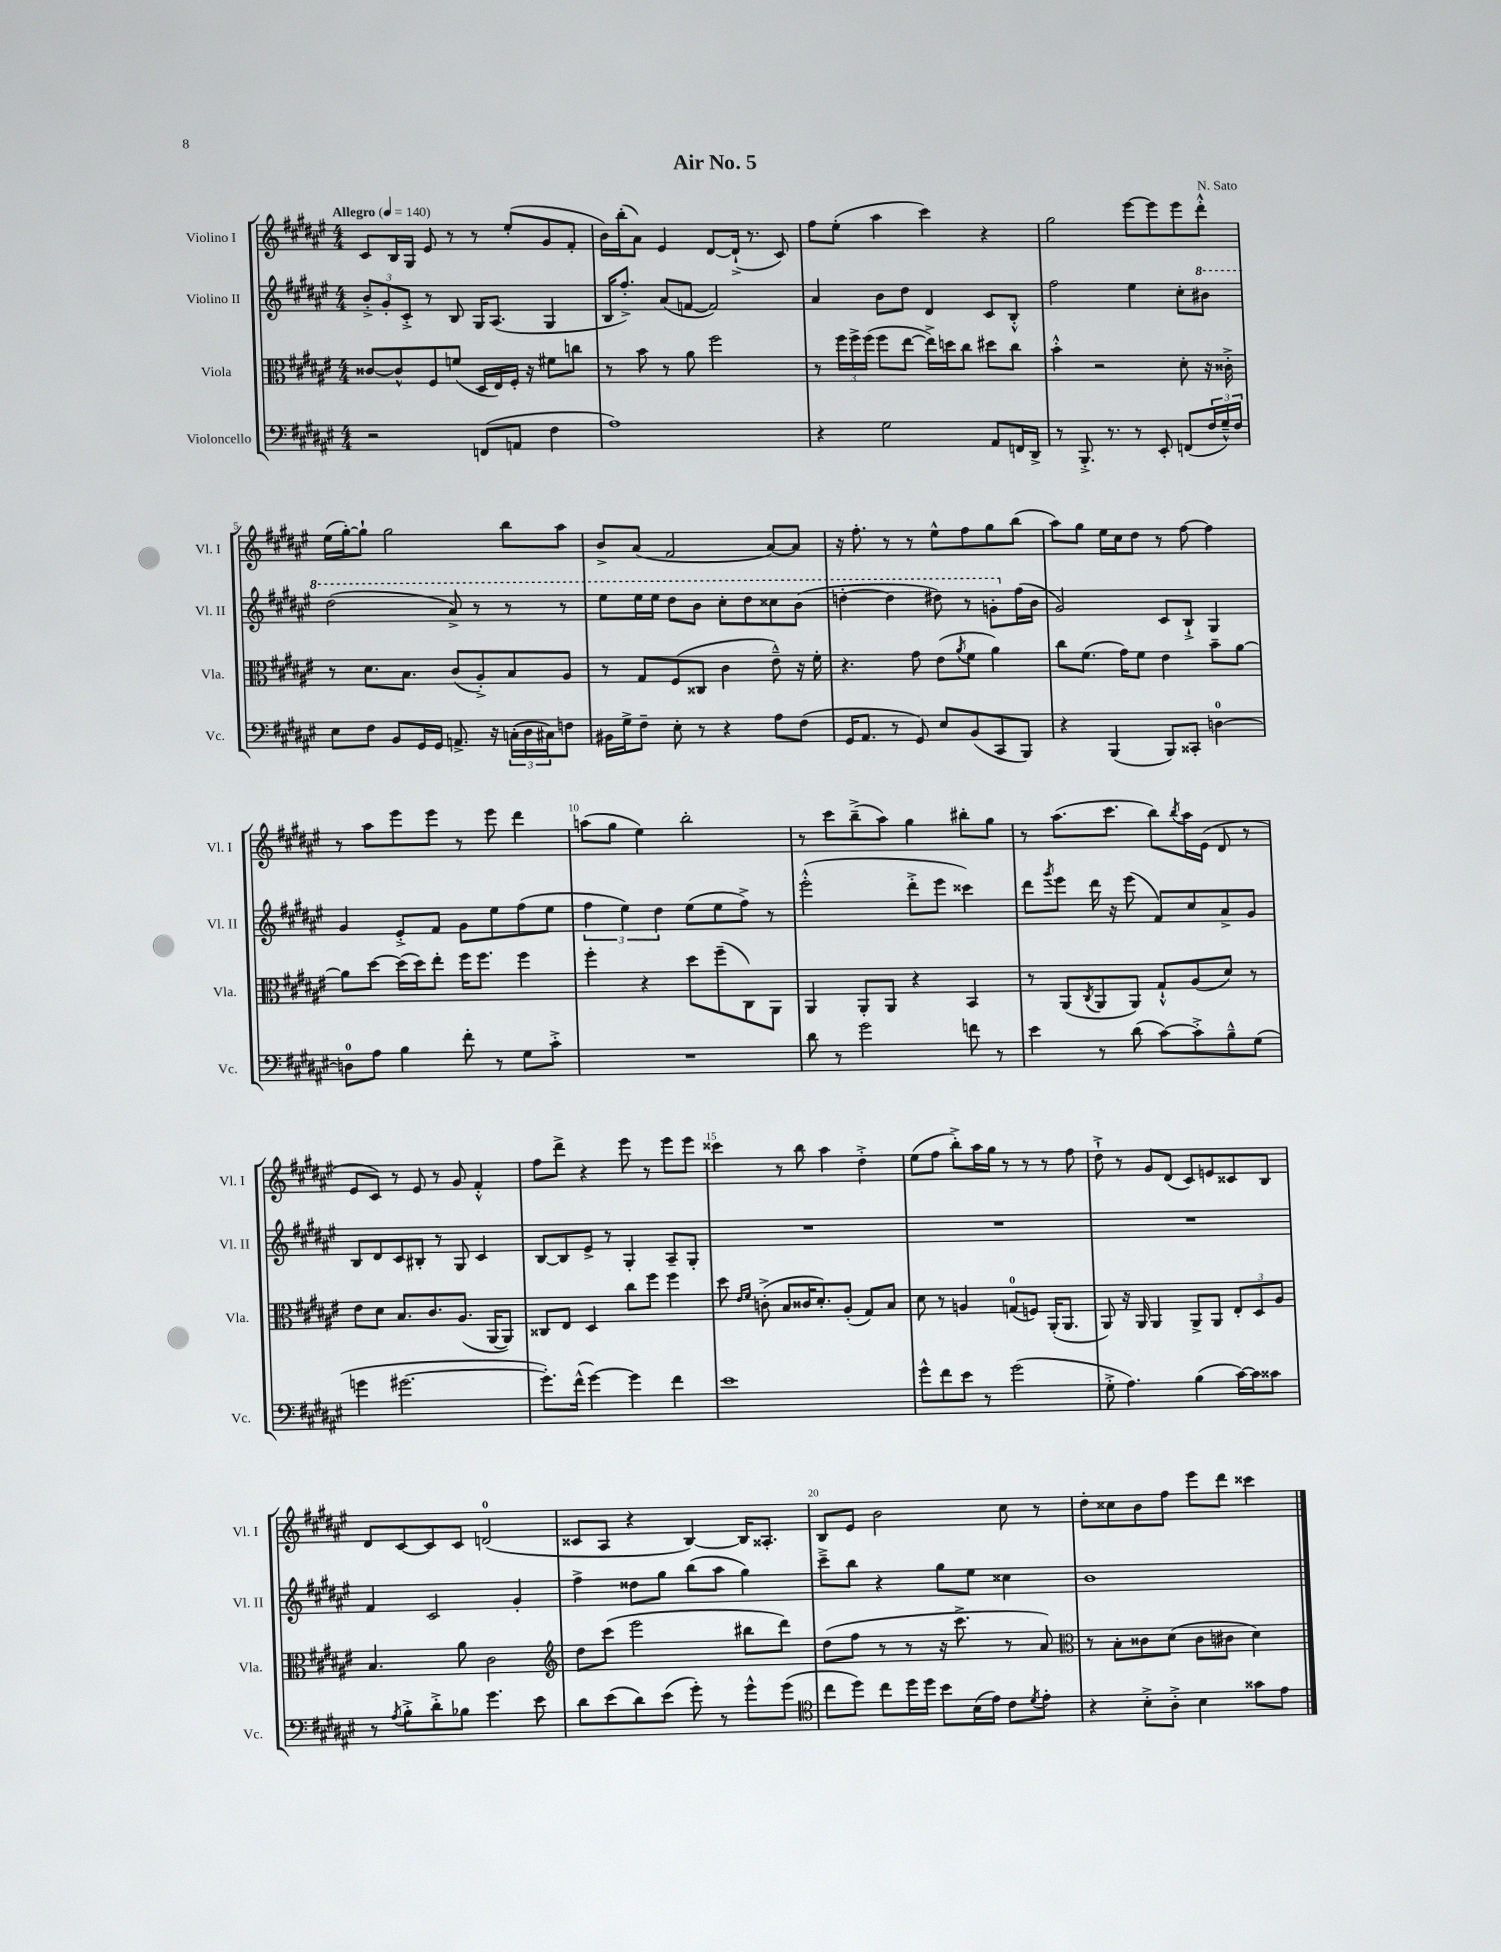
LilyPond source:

\header { title = "Air No. 5" composer = "N. Sato" }
<<
\new StaffGroup <<
\new Staff = "s0" \with { instrumentName = "Violino I" shortInstrumentName = "Vl. I" } {
    \clef treble \key fis \major \numericTimeSignature \time 4/4 \tempo "Allegro" 4 = 140
    cis'8 b16 gis16 eis'8 r8 r8 eis''8-.( gis'8 fis'8-. |
    b'16) b''16-.( ais'8) eis'4 dis'8~ dis'16-!->( r8. cis'8) |
    fis''8 eis''8-.( ais''4 cis'''4) r4 |
    gis''2 eis'''8~ eis'''8 eis'''8 dis'''8-.-^ |
    eis''16( gis''16~-.) gis''8-! gis''2 b''8 ais''8 |
    b'8-> ais'8( fis'2 ais'8~) ais'8 |
    r16 fis''8.-. r8 r8 eis''8-^ fis''8 gis''8 b''8( |
    ais''8) gis''8 eis''16 cis''16 dis''8 r8 fis''8~ fis''4 |
    r8 ais''8 eis'''8 eis'''8 r8 eis'''8 dis'''4 |
    a''8( gis''8 eis''4) b''2-. |
    r8 cis'''8 b''8--->( ais''8) gis''4 bis''8-. gis''8 |
    r8 ais''8.( cis'''8. b''8) \acciaccatura { b''8 } ais''16 eis'16( dis'8 r8 |
    eis'8 cis'8) r8 eis'8 r8 gis'8 fis'4-.-^ |
    fis''8 dis'''8-> r4 eis'''8 r8 eis'''8 eis'''8 |
    cisis'''4 r8 b''8 ais''4 dis''4-.-> |
    eis''8( fis''8 b''8-.->) ais''16 gis''16 r8 r8 r8 fis''8 |
    dis''8-!-> r8 gis'8 dis'8( cis'8) e'8 cisis'8 b8 |
    dis'8 cis'8~ cis'8 cis'8 d'2-0( |
    cisis'8 ais8 r4 b4~) b16 aisis8.-. |
    b8 eis'8 b'2 cis''8 r8 |
    dis''8-. cisis''8 b'8 fis''8 eis'''8 dis'''8 cisis'''4 \bar "|." |
}
\new Staff = "s1" \with { instrumentName = "Violino II" shortInstrumentName = "Vl. II" } {
    \clef treble \key fis \major \numericTimeSignature \time 4/4
    \tuplet 3/2 { b'8-.-> gis'8-. cis'8-.-> } r8 b8 gis16 ais8.( gis4 |
    b16 fis''8.-.->) ais'8( f'8~ f'2) |
    ais'4 b'8 dis''8 dis'4 cis'8 b8-.-^ |
    fis''2 eis''4 cis''8-. \ottava #1 bis''8 |
    dis'''2( ais''8->) r8 r8 r8 |
    eis'''8 eis'''16 eis'''16 dis'''8 b''8 cis'''8-. dis'''8 cisis'''8 b''8( |
    d'''4~-. d'''4 dis'''8) r8 g''8-. \ottava #0 fis''16( b'16 |
    gis'2) cis'8 b8-!-> gis4 |
    gis'4 eis'8-.-> fis'8 gis'8 eis''8 fis''8( eis''8 |
    \tuplet 3/2 { fis''4 eis''4) dis''4 } eis''8( eis''8 fis''8->) r8 |
    eis'''2-.-^( dis'''8-.-> eis'''8 cisis'''4) |
    dis'''8 \acciaccatura { gis'''8 } eis'''8 dis'''16 r16 eis'''8( fis'8) cis''8 ais'8-> gis'8 |
    b8 dis'8 cis'8 bis8-. r8 gis8 cis'4 |
    b8~ b8 eis'8-> r8 gis4-. ais8-- gis8-. |
    R1 |
    R1 |
    R1 |
    fis'4 cis'2 gis'4-. |
    fis''4-> disis''8 gis''8 b''8( ais''8 gis''4) |
    cis'''8---> b''8 r4 gis''8 eis''8 cisis''4 |
    b'1 \bar "|." |
}
\new Staff = "s2" \with { instrumentName = "Viola" shortInstrumentName = "Vla." } {
    \clef alto \key fis \major \numericTimeSignature \time 4/4
    cisis'8~ cisis'8-^ fis8 f'8( dis16 eis16) fis16-. r16 fis'8 c''8 |
    r8 b'8 r8 ais'8 fis''2 |
    r8 \tuplet 3/2 { fis''16 fis''16-> fis''16( } fis''8 eis''8~ eis''16->) d''16 cis''8 dis''8 cis''8 |
    b'4-.-^ r2 dis'8-. r16 cisis'16-.-> |
    r8 dis'8. b8. cis'8( ais8-.->) b8 ais8 |
    r8 gis8 fis8( cisis8 cis'4 eis'8---^) r16 fis'16-. |
    r4. gis'8 eis'8( \acciaccatura { ais'8 } fis'8 ais'4) |
    cis''8 fis'8.( gis'16) fis'8 eis'4 b'8-- ais'8~ |
    ais'8 dis''8~ dis''16( dis''16) eis''8-. fis''16 fis''8. fis''4 |
    fis''4-. r4 dis''8 fis''8--( cis8) ais,8 |
    ais,4 ais,8-. ais,8 r4 b,4 |
    r8 ais,8( \acciaccatura { cis8 } ais,8 ais,8) gis8-!-^ ais8( dis'8) r8 |
    eis'8 dis'8 b8. cis'8. ais8.( ais,16~ ais,8) |
    cisis8 eis8 dis4 cis''8 fis''8 fis''4 |
    dis''8 \grace { eis'16 fis'16 } c'8-.->( b8 cisis'16 dis'8.-.) ais8-.( gis8) b8 |
    dis'8 r8 a4 g8-0( f8) ais,16-.( ais,8. |
    ais,8) r16 ais,16 ais,4 ais,8-> ais,8 \tuplet 3/2 { eis8-. dis8 ais8 } |
    b4. ais'8 cis'2 |
    \clef treble dis''8 cis'''8( eis'''2 bis''8 dis'''8) |
    dis''8( fis''8 r8 r8 r16 cis'''8.-> r8 ais'8) |
    \clef alto r8 b8-. cisis'8 dis'8( cisis'8 cis'8 dis'4) \bar "|." |
}
\new Staff = "s3" \with { instrumentName = "Violoncello" shortInstrumentName = "Vc." } {
    \clef bass \key fis \major \numericTimeSignature \time 4/4
    r2 f,8( a,8 fis4 |
    ais1) |
    r4 gis2 ais,8 f,16 dis,16-> |
    r8 b,,8.-.-> r8. r8 eis,8-. f,8( \tuplet 3/2 { fis16 gis16---^) fis16 } |
    eis8 fis8 b,8 gis,16 gis,16 a,8.-> r16 \tuplet 3/2 { c16-.( dis16 cis16) } f8 |
    bis,16 gis16-> fis8-- eis8-. r8 r4 ais8 fis8( |
    gis,16 ais,8. r8 gis,8) eis8 b,8( cis,8 b,,8) |
    r4 b,,4( b,,8) cisis,8-. d4-0~ |
    d8-0 ais8 b4 fis'8-. r8 gis8 cis'8-.-> |
    R1 |
    dis'8 r8 gis'2 f'8 r8 |
    eis'4 r8 dis'8( cis'8~) cis'8-.-> b8---^ gis8( |
    g'4 gis'2.~ |
    gis'8.-.) fis'16-^( gis'4~) gis'4 fis'4 |
    eis'1 |
    gis'8-^ fis'8 eis'8 r8 gis'2( |
    gis8-.-> ais4.) b4( cis'16~) cis'16 cisis'8 |
    r8 \acciaccatura { ais8 } b8-.-> dis'8-.-> bes8 gis'4. eis'8 |
    dis'8 eis'8( dis'8) eis'8( gis'8-.) r8 gis'8-^ gis'8( |
    \clef tenor cis''8 dis''8) cis''8 dis''16 dis''16 b'8 b16( eis'16) cis'8 \acciaccatura { dis'8 } eis'8-. |
    r4 b8-.-> ais8-.-> b4 gisis'8 eis'8 \bar "|." |
}
>>
>>
\layout { \context { \Score \override BarNumber.break-visibility = ##(#f #t #t) barNumberVisibility = #(every-nth-bar-number-visible 5) } }
